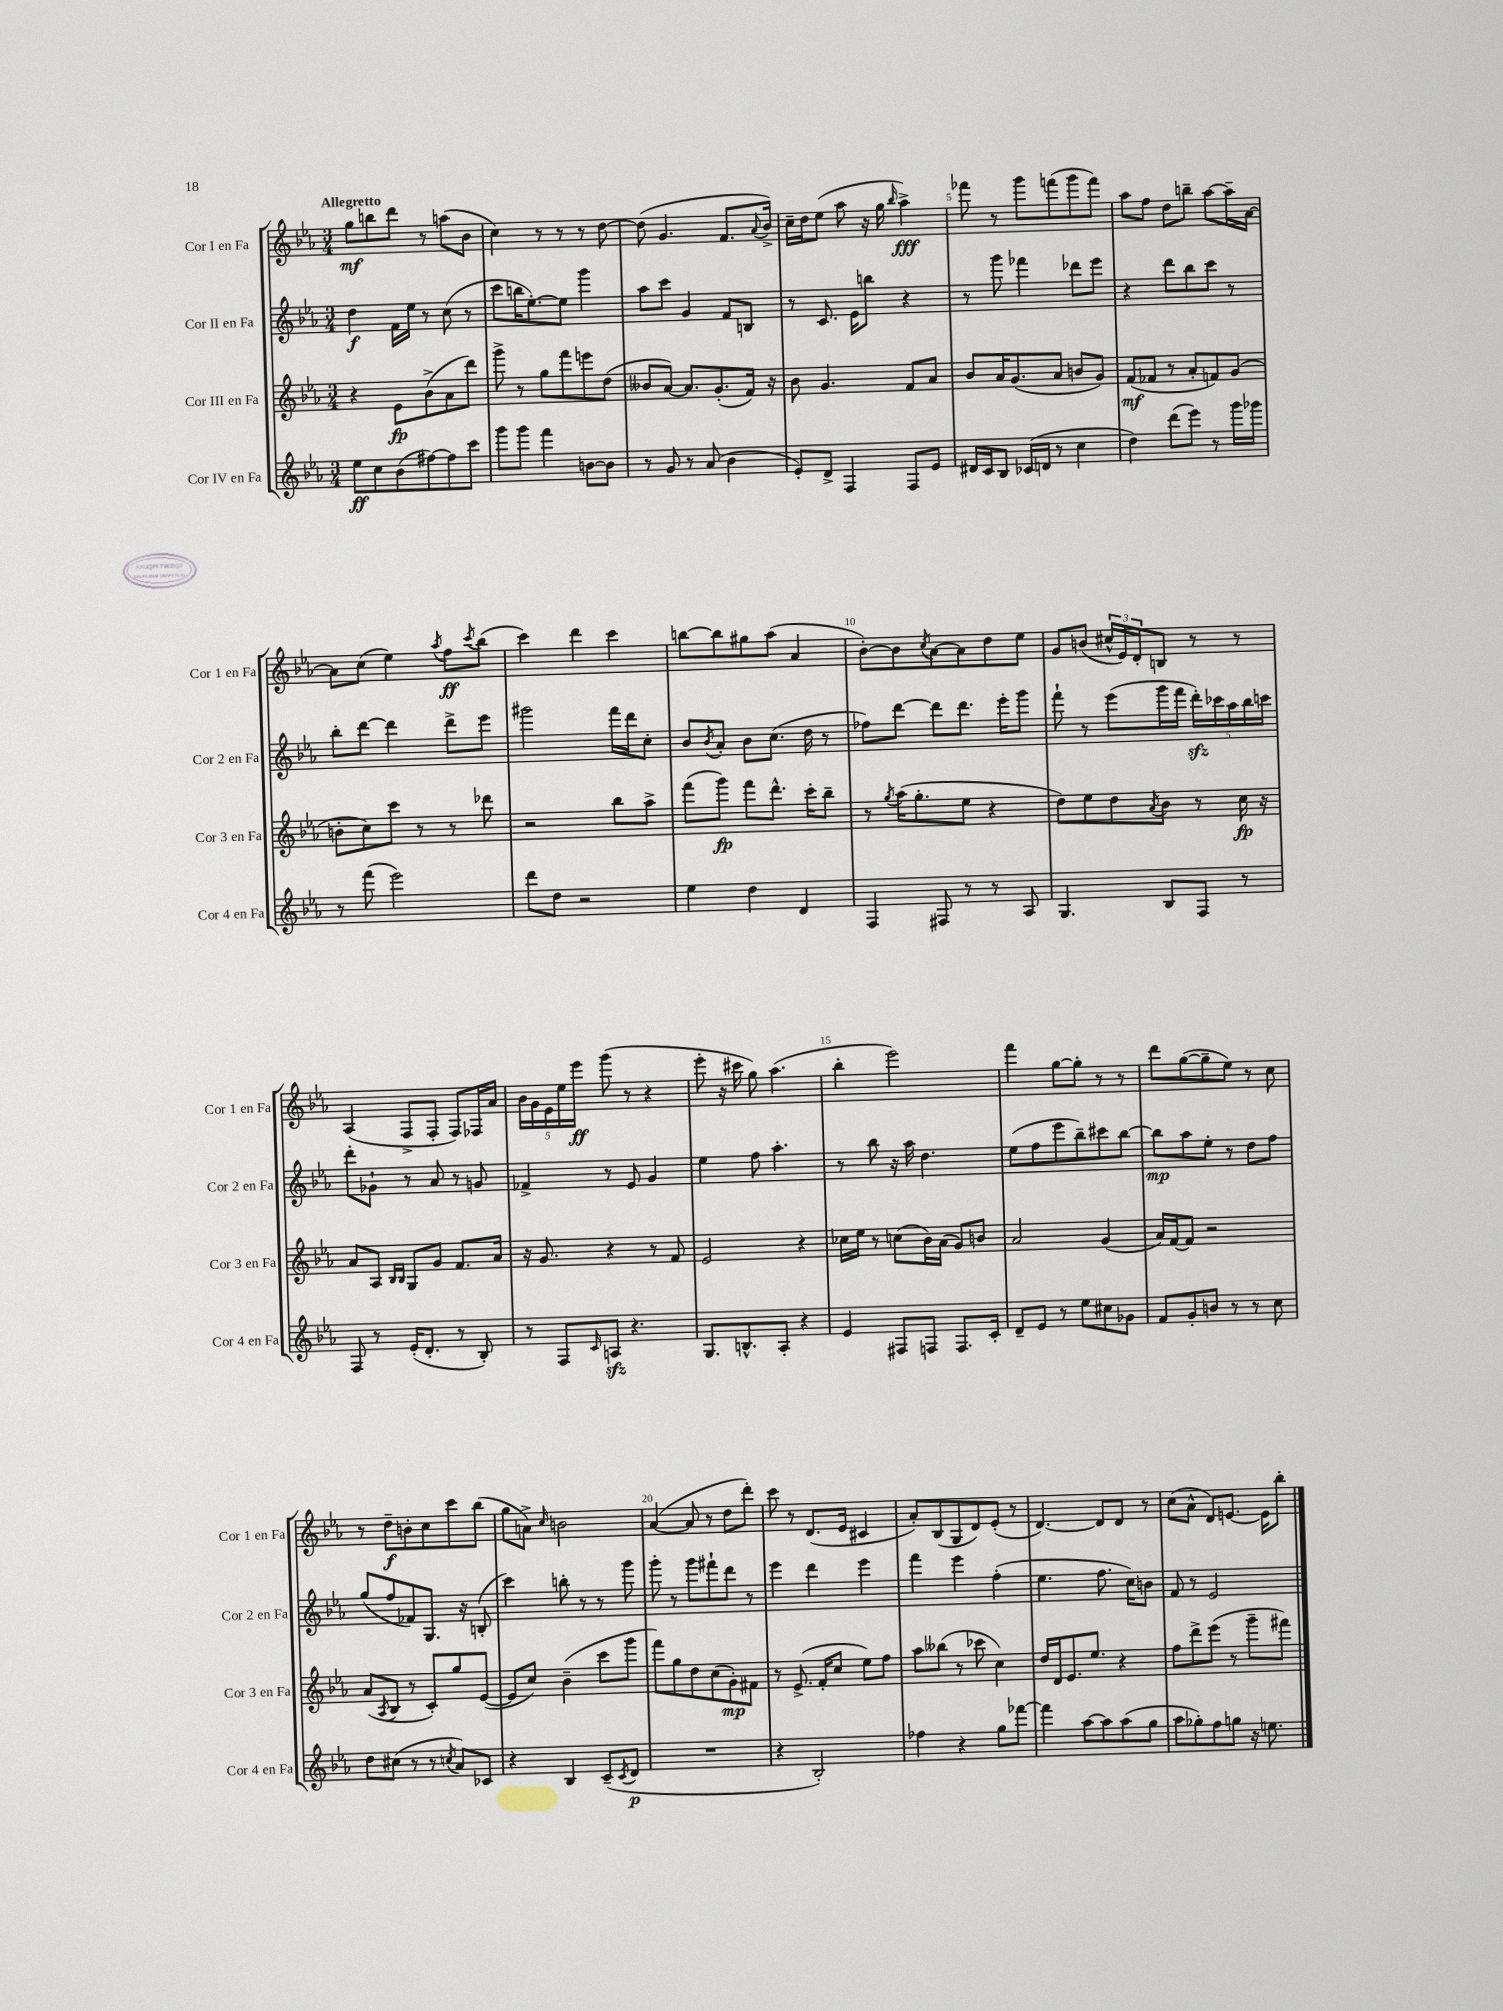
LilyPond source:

<<
\new StaffGroup <<
\new Staff = "s0" \with { instrumentName = "Cor I en Fa" shortInstrumentName = "Cor 1 en Fa" } {
    \clef treble \key ees \major \numericTimeSignature \time 3/4 \tempo "Allegretto"
    g''8\mf b''8 d'''8 r8 a''8( bes'8 |
    c''4) r8 r8 r8 d''8~ |
    d''8( g'4. f'8. \appoggiatura { aes'8 } bes'16->) |
    c''16-- d''16 ees''8( aes''8 r16 g''16 \grace { bes''16 } aes''4->\fff) |
    fes'''8 r8 g'''8 f'''8( g'''8 f'''8) |
    aes''8 f''8 d''8 b''8-- aes''8~ aes''16-- aes'16~ |
    aes'8 c''8( ees''4) \acciaccatura { aes''8 } f''8\ff \acciaccatura { c'''8 } bes''8( |
    c'''4) d'''4 c'''4 |
    b''8~ b''8 gis''8 aes''8( aes'4 |
    bes'8~-.) bes'8 \acciaccatura { c''8 } aes'8~ aes'8 d''8 ees''8 |
    g'8 b'8( \tuplet 3/2 { cis''16-^ ees'16) d'16-. } b8 r8 r8 |
    aes4( f8-> f8-. f8) fes16 aes'16 |
    \tuplet 5/4 { bes'16 g'16 ees'16 ees''16 ees'''16\ff } g'''8( r8 r4 |
    ees'''8-. r16 cis'''16 g''8) aes''4.( |
    bes''4-. ees'''2) |
    f'''4 g''8~ g''8-. r8 r8 |
    d'''8 g''8~( g''8-- ees''8) r8 c''8 |
    r8 d''8--\f b'8-. c''8 c'''8 bes''8( |
    g''8 a'8->) \grace { c''16 } b'2 |
    aes'4~( aes'8 r8 d''8 d'''8-.) |
    c'''8 r8 d'8.( ees'16 cis'4 |
    aes'8-.) bes8( g8 d'8) ees'8-.( r8 |
    d'4.~) d'8 d'8 r8 |
    c''8( aes'8-^ d'8) e'8.~ e'16 bes''8-. \bar "|." |
}
\new Staff = "s1" \with { instrumentName = "Cor II en Fa" shortInstrumentName = "Cor 2 en Fa" } {
    \clef treble \key ees \major \numericTimeSignature \time 3/4
    d''4\f f'16 ees''16 r8 c''8( r8 |
    c'''8 b''16 ees''8.~-.) ees''8 g'''4 |
    aes''8 c'''8 g'4 f'8 b8 |
    r8 c'8. ees'16 b''8 r4 |
    r8 g'''8 fes'''4 des'''8 ees'''8 |
    r4 d'''8 bes''8 c'''8 r8 |
    bes''8-. d'''8~ d'''4 d'''8-> ees'''8 |
    gis'''2 f'''16 d'''16 c''8-. |
    bes'8 \acciaccatura { bes'8 } aes'8-. bes'8 c''8.( d''16 r8 |
    fes''8) d'''8~ d'''8 d'''8. ees'''16-. g'''8 |
    f'''8-! r8 ees'''8( g'''16 f'''16 \tuplet 5/4 { d'''16-.\sfz) ces'''16 aes''16 bes''16 c'''16 } |
    d'''8-. ges'8-! r8 aes'8 r8 g'8 |
    fes'4-> r8 ees'8 g'4 |
    ees''4 f''8 aes''4.-. |
    r8 bes''8 r16 aes''16 d''4. |
    ees''8( f''8 ees'''8 bes''8--) cis'''8 bes''8~ |
    bes''8\mp aes''8 ees''8-. r8 d''8 f''8 |
    g''8( f''8 fes'8) g8. r16 b8-.( |
    c'''4) b''8-. r8 r8 g'''8 |
    g'''8-. r8 g'''8 fis'''8-! d'''8 r8 |
    ees'''4 d'''4 ees'''4 |
    f'''4 ees'''4 f''4-.( |
    ees''4. f''8. c''16) b'8 |
    f'8 r8 ees'2 \bar "|." |
}
\new Staff = "s2" \with { instrumentName = "Cor III en Fa" shortInstrumentName = "Cor 3 en Fa" } {
    \clef treble \key ees \major \numericTimeSignature \time 3/4
    r4 ees'8\fp bes'8->( aes'8 d'''8) |
    g'''8-> r8 g''8 f'''8 e'''8 d''8( |
    beses'8 aes'8~) aes'8. g'8.-.( f'16) r16 |
    bes'8 g'4. f'8 aes'8 |
    bes'8 aes'16 g'8.( aes'8 b'8 g'8) |
    f'8\mf( fes'8 r8 aes'8-. f'8) g'8( |
    b'8-. c''8) c'''8 r8 r8 des'''8 |
    r2 bes''8 aes''8-> |
    f'''8( g'''8\fp) f'''8 d'''8.-^ c'''16-. bes''8-- |
    r8 \acciaccatura { g''8 } aes''16( g''8.-. ees''8 r4 |
    d''8) ees''8 d''8 \acciaccatura { aes'8 } bes'8 r8 c''16\fp r16 |
    aes'8 aes8 \grace { bes16 bes16 } g8 g'8 f'8. aes'16 |
    r16 g'8. r4 r8 f'8 |
    ees'2 r4 |
    ces''16 ees''16 r8 c''8( bes'16) aes'16( g'8) b'8 |
    aes'2 g'4( |
    aes'16) f'16~ f'8 r2 |
    aes'8( \acciaccatura { aes8 } bes8 r8 c'8-.) g''8 ees'8~( |
    ees'8 c''8) bes'4--( c'''8 g'''8 |
    f'''8) g''8 d''8 c''8( g'8-.\mp) fis'8 |
    r8 ees'8.->( f'16-. c''8 ees''8) f''8 |
    aes''8 beses''8( r8 ces'''8 c''4) |
    d''16 d'16 ees'8. ees''8. r4 |
    f''8 d'''8-> ees'''8( r8 g'''8-- fis'''8) \bar "|." |
}
\new Staff = "s3" \with { instrumentName = "Cor IV en Fa" shortInstrumentName = "Cor 4 en Fa" } {
    \clef treble \key ees \major \numericTimeSignature \time 3/4
    ees''8\ff c''8 bes'8( fis''8~) fis''8 c'''8 |
    g'''8 g'''8 f'''4 b'8~ b'8 |
    r8 g'8 r8 aes'8( bes'4 |
    ees'8-.) d'8-> f4 f8 ees'8 |
    dis'16 c'16 bes8 ces'16( d'16 r8 c''4 |
    d''4) d'''8( ees'''8) r8 g'''16 ges'''16 |
    r8 f'''8( ees'''2) |
    d'''8 d''8 r2 |
    ees''4 d''4 d'4 |
    f4 fis8 r8 r8 aes8 |
    g4. bes8 f8 r8 |
    f8 r8 ees'16-.( d'8.-. r8 bes8-.) |
    r8 f8 \grace { c'16 } a8\sfz r4. |
    g8. b8.-^ aes8-. r4 |
    ees'4 fis8 f8 f8. c'16-. |
    d'8-- ees'8 r8 ees''8 cis''8 ges'8 |
    f'8 g'8-. b'8 r8 r8 c''8 |
    d''8 cis''8( r8 r8 \acciaccatura { c''8 } aes'8) ces'8 |
    r4 bes4 c'8--( \acciaccatura { c'8 } d'8\p |
    R2. |
    r4 bes2-.) |
    fes''4 r4 g''8 fes'''8~ |
    fes'''4 aes''8~ aes''8 aes''8( g''8 |
    aes''8 ges''8-.) f''8 g''8 r16 e''8. \bar "|." |
}
>>
>>
\layout { \context { \Score \override BarNumber.break-visibility = ##(#f #t #t) barNumberVisibility = #(every-nth-bar-number-visible 5) } }
